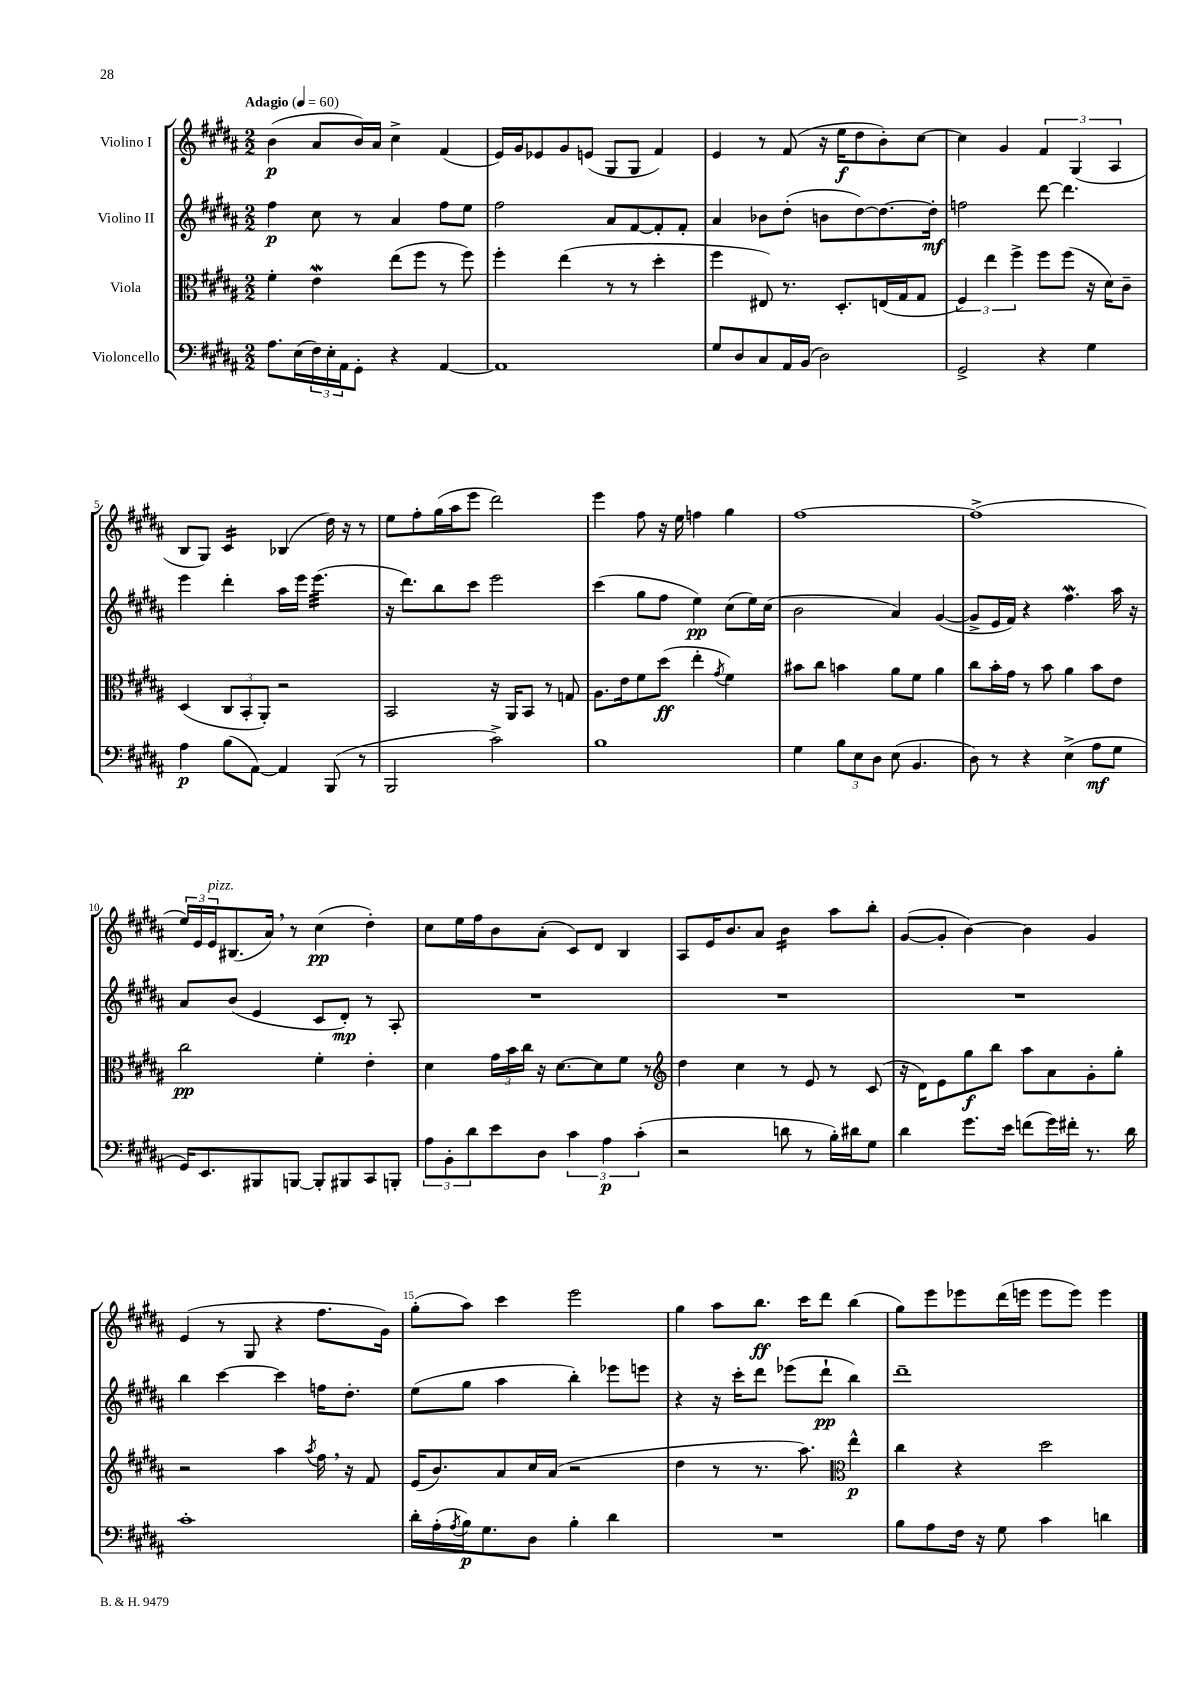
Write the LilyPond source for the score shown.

<<
\new StaffGroup <<
\new Staff = "s0" \with { instrumentName = "Violino I" } {
    \clef treble \key b \major \numericTimeSignature \time 2/2 \tempo "Adagio" 4 = 60
    b'4\p( ais'8 b'16) ais'16 cis''4-> fis'4( |
    e'16) gis'16 ees'8 gis'8 e'8( gis8 gis8 fis'4) |
    e'4 r8 fis'8( r16 e''16\f dis''8 b'8-.) cis''8~ |
    cis''4 gis'4 \tuplet 3/2 { fis'4 gis4( ais4 } |
    b8 gis8) cis'4:16 bes4( dis''16) r16 r8 |
    e''8 fis''8-. gis''16( ais''16 e'''8 dis'''2) |
    e'''4 fis''8 r16 e''16 f''4 gis''4 |
    fis''1~ |
    fis''1->( |
    \tuplet 3/2 { e''16) e'16 e'16^\markup { \italic "pizz." } } bis8.( ais'16) \breathe r8 cis''4\pp( dis''4-.) |
    cis''8 e''16 fis''16 b'8 ais'8-.( cis'8) dis'8 b4 |
    ais8 e'16 b'8. ais'8 b'4:16 ais''8 b''8-. |
    gis'8~( gis'8-. b'4~) b'4 gis'4 |
    e'4( r8 gis8 r4 fis''8. gis'16) |
    gis''8-.( ais''8) cis'''4 e'''2 |
    gis''4 ais''8 b''8.\ff cis'''16 dis'''8 b''4( |
    gis''8) e'''8 ees'''8 dis'''16( e'''16 e'''8 e'''8) e'''4 \bar "|." |
}
\new Staff = "s1" \with { instrumentName = "Violino II" } {
    \clef treble \key b \major \numericTimeSignature \time 2/2
    fis''4\p cis''8 r8 ais'4 fis''8 e''8 |
    fis''2 ais'8 fis'8~ fis'8-. fis'8-. |
    ais'4 bes'8 dis''8-.( b'8 dis''8~) dis''8.~ dis''16-.\mf |
    f''2 dis'''8~ dis'''4. |
    e'''4 dis'''4-. ais''16 e'''16 e'''4.:32( |
    r16 dis'''8.) b''8 cis'''8 e'''2 |
    cis'''4( gis''8 fis''8 e''4\pp) cis''8( e''16) cis''16( |
    b'2 ais'4) gis'4~( |
    gis'8-> e'16 fis'16) r4 fis''4.\mordent ais''16 r16 |
    ais'8 b'8( e'4 cis'8 dis'8-.\mp) r8 ais8-. |
    R1 |
    R1 |
    R1 |
    b''4 cis'''4~ cis'''4 f''16 dis''8.-. |
    e''8( gis''8 ais''4 b''4-.) ees'''8 e'''8 |
    r4 r16 cis'''16-. dis'''8 ees'''8( dis'''8-!\pp b''4) |
    dis'''1-- \bar "|." |
}
\new Staff = "s2" \with { instrumentName = "Viola" } {
    \clef alto \key b \major \numericTimeSignature \time 2/2
    fis'4-. e'4\mordent e''8( fis''8 r8 fis''8) |
    fis''4-. e''4( r8 r8 dis''4-. |
    fis''4 eis8) r8. dis8.-. e16( gis16 gis8 |
    \tuplet 3/2 { fis4) e''4 fis''4-> } fis''8 fis''8( r16 dis'16) cis'8-- |
    dis4( \tuplet 3/2 { cis8 b,8-. ais,8-.) } r2 |
    b,2 r16 ais,16 b,8 r8 g8 |
    ais8. e'16 fis'8 dis''8\ff( e''4-. \acciaccatura { gis'8 } fis'4) |
    bis'8 cis''8 b'4 ais'8 fis'8 ais'4 |
    cis''8 b'16-. gis'16 r8 b'8 ais'4 b'8 e'8 |
    cis''2\pp fis'4-. e'4-. |
    dis'4 \tuplet 3/2 { gis'16 b'16 cis''16 } r16 dis'8.~ dis'8 fis'8 r8 |
    \clef treble dis''4 cis''4 r8 e'8 r8 cis'8( |
    r16 dis'16) e'8 gis''8\f b''8 ais''8 ais'8 gis'8-. gis''8-. |
    r2 ais''4 \acciaccatura { ais''8 } fis''16 \breathe r16 fis'8 |
    e'16( b'8.) ais'8 cis''16 ais'16( r2 |
    dis''4 r8 r8. ais''8.) \clef alto e''4-^\p |
    cis''4 r4 dis''2 \bar "|." |
}
\new Staff = "s3" \with { instrumentName = "Violoncello" } {
    \clef bass \key b \major \numericTimeSignature \time 2/2
    ais8. e16( \tuplet 3/2 { fis16) e16-. ais,16 } gis,8-. r4 ais,4~ |
    ais,1 |
    gis8 dis8 cis8 ais,16 b,16( dis2) |
    gis,2-> r4 gis4 |
    ais4\p b8( ais,8~) ais,4 b,,8( r8 |
    b,,2 cis'2->) |
    b1 |
    gis4 \tuplet 3/2 { b8 e8 dis8 } e8( b,4. |
    dis8) r8 r4 e4->( ais8\mf gis8 |
    gis,16) e,8. bis,,8 b,,8~ b,,8-. bis,,8 cis,8 b,,8-. |
    \tuplet 3/2 { ais8 b,8-. dis'8 } e'8 dis8 \tuplet 3/2 { cis'4 ais4\p cis'4-.( } |
    r2 d'8 r8 b16-.) dis'16 gis8 |
    dis'4 gis'8. e'16 f'8( gis'16) fis'16-. r8. dis'16 |
    cis'1-. |
    dis'16-. ais16-.( \acciaccatura { ais8 } b16\p) gis8. dis8 b4-. dis'4 |
    R1 |
    b8 ais8 fis16 r16 gis8 cis'4 d'4 \bar "|." |
}
>>
>>
\layout { \context { \Score \override BarNumber.break-visibility = ##(#f #t #t) barNumberVisibility = #(every-nth-bar-number-visible 5) } }
